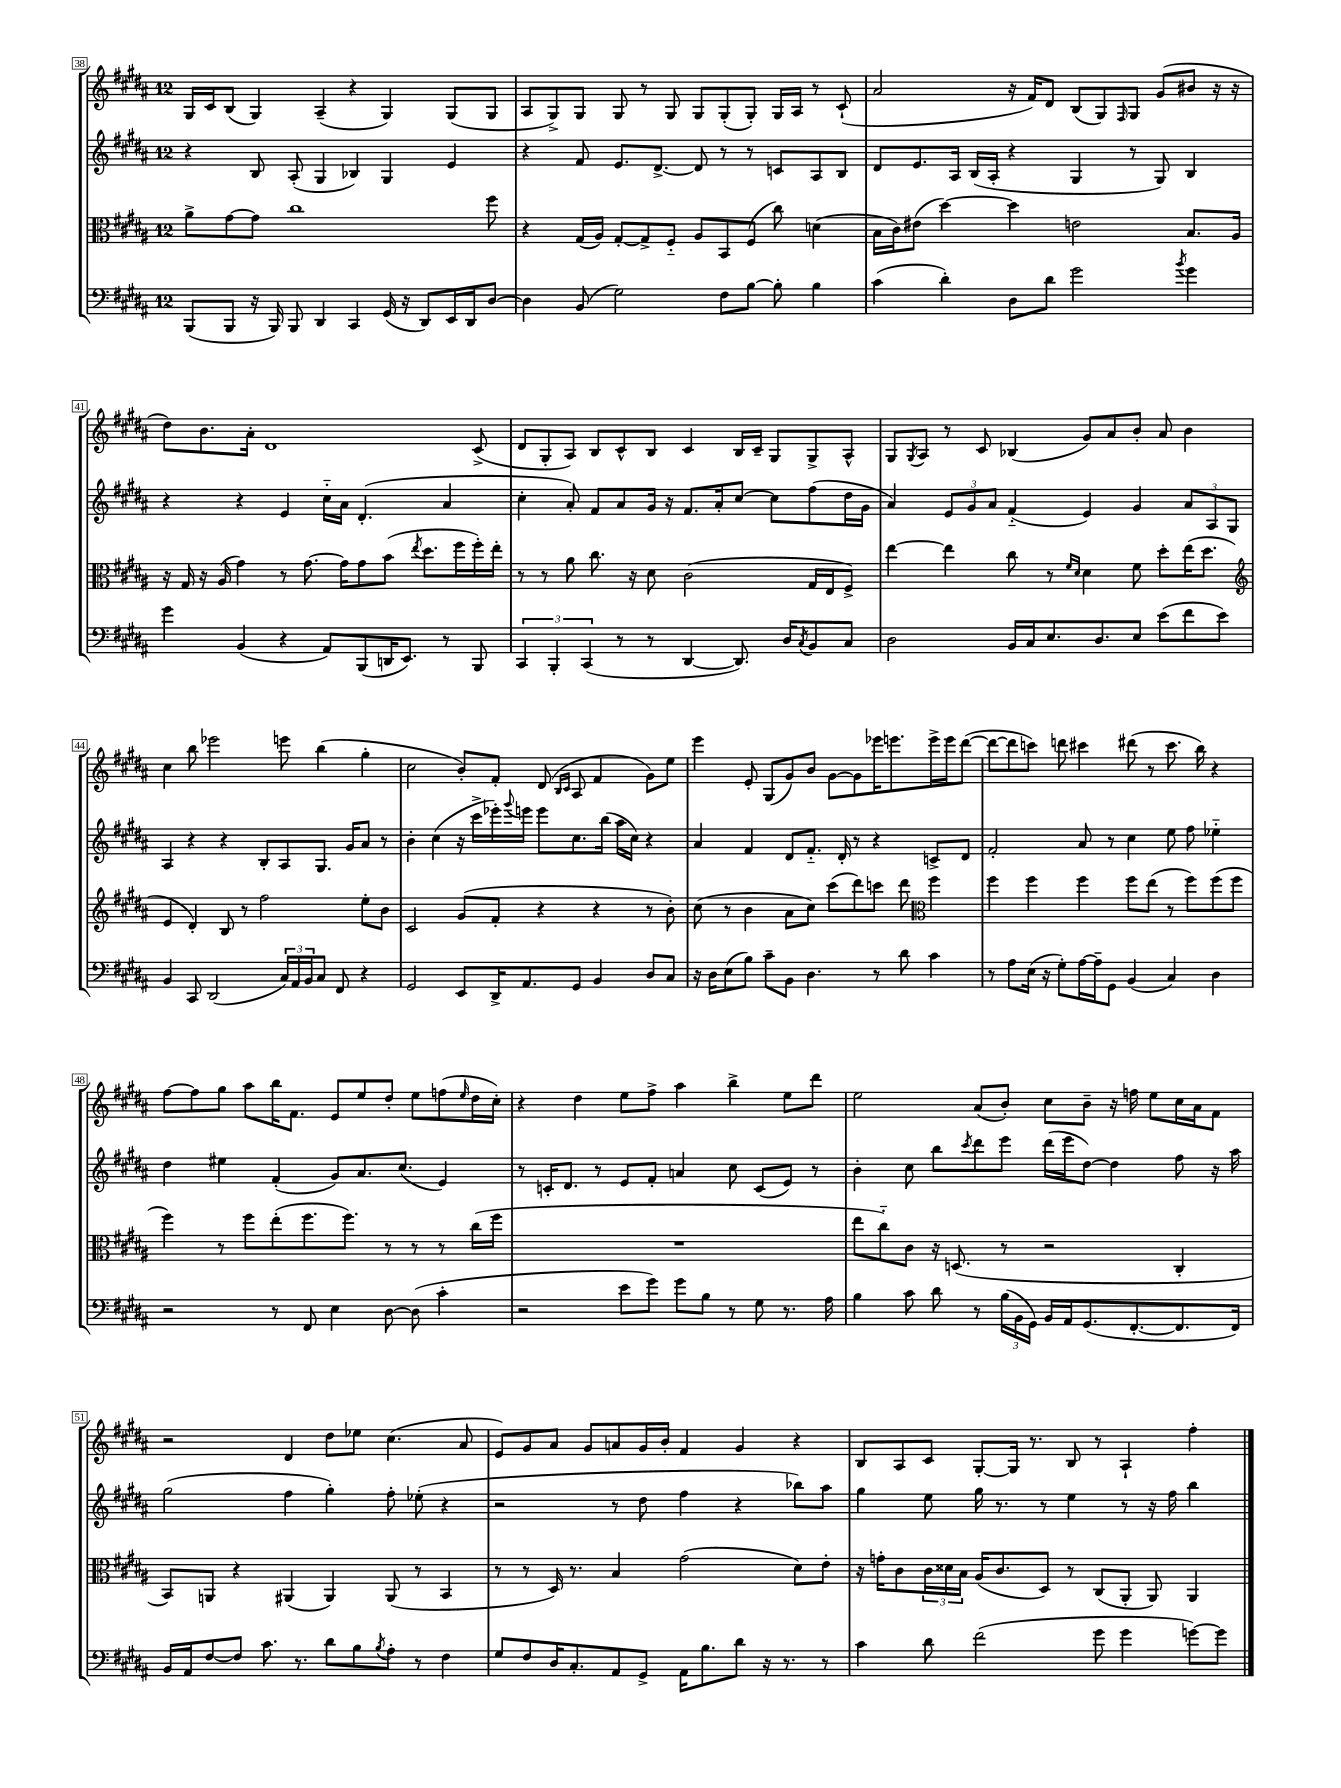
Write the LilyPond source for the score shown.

<<
\new StaffGroup <<
\new Staff = "s0" {
    \clef treble \key b \major \once \override Staff.TimeSignature.style = #'single-digit \time 12/8
    gis16 cis'16 b8( gis4) ais4--( r4 gis4) gis8( gis8 |
    ais8 gis8->) gis8 gis8 r8 gis8 gis8 gis8-.( gis8-.) gis16 ais16 r8 cis'8-!( |
    ais'2 r16 fis'16) dis'8 b8( gis8) \grace { fis16 } gis8 gis'8( bis'8 r16 r16 |
    dis''8) b'8. ais'16-. dis'1 cis'8->( |
    dis'8 gis8-. ais8) b8 cis'8-^ b8 cis'4 b16 cis'16-- gis8 gis8-> ais8-^ |
    gis8 \acciaccatura { gis8 } ais8 r8 cis'8 bes4( gis'8) ais'8 b'8-. ais'8 b'4 |
    cis''4 b''8 ees'''2 e'''8 b''4( gis''4-. |
    cis''2 b'8-.) fis'8-. dis'8( \grace { b16 cis'16 } ais8 fis'4 gis'8) e''8 |
    e'''4 e'8-. gis8( gis'8) b'8 gis'8~ gis'8 ees'''16 e'''8. e'''16-> e'''16 dis'''8~( |
    dis'''8~ dis'''8 c'''8) d'''8 cis'''4 dis'''8( r8 cis'''8. b''16) r4 |
    fis''8~ fis''8 gis''8 ais''8 b''16 fis'8. e'8 e''8 dis''8-. e''8 f''8( \grace { e''16 } dis''16 cis''16-.) |
    r4 dis''4 e''8 fis''8-> ais''4 b''4-> e''8 dis'''8 |
    e''2 ais'8( b'8-.) cis''8 b'8-- r16 f''16 e''8 cis''16 ais'16 fis'8 |
    r2 dis'4 dis''8 ees''8 cis''4.( ais'8 |
    e'8) gis'8 ais'8 gis'8 a'8 gis'16 b'16-. fis'4 gis'4 r4 |
    b8 ais8 cis'8 gis8~-. gis16 r8. b8 r8 ais4-! fis''4-. \bar "|." |
}
\new Staff = "s1" {
    \clef treble \key b \major \once \override Staff.TimeSignature.style = #'single-digit \time 12/8
    r4 b8 ais8-.( gis4 bes4) gis4 e'4 |
    r4 fis'8 e'8. dis'8.~-> dis'8 r8 r8 c'8 ais8 b8 |
    dis'8 e'8. ais16 b16( ais16-. r4 gis4 r8 gis8) b4 |
    r4 r4 e'4 cis''16-_ ais'16 dis'4.-.( ais'4 |
    cis''4-. ais'8-.) fis'8 ais'8 gis'16 r16 fis'8. ais'16-. cis''8~ cis''8 fis''8( dis''16 gis'16 |
    ais'4) \tuplet 3/2 { e'8 gis'8 ais'8 } fis'4-_( e'4) gis'4 \tuplet 3/2 { ais'8 ais8 gis8 } |
    ais4 r4 r4 b8-. ais8 gis8. gis'16 ais'8 r8 |
    b'4-. cis''4( r16 cis'''16-> ees'''16-.) \appoggiatura { gis'''8 } e'''16 e'''8 cis''8. b''16( ais''16 cis''16) r4 |
    ais'4 fis'4 dis'8 fis'8.-_ dis'16-. r8 r4 c'8-> dis'8 |
    fis'2-. ais'8 r8 cis''4 e''8 fis''8 ees''4-_ |
    dis''4 eis''4 fis'4-.( gis'8) ais'8. cis''8.( e'4) |
    r8 c'16-. dis'8. r8 e'8 fis'8-. a'4 cis''8 c'8( e'8) r8 |
    b'4-. cis''8 b''8 \acciaccatura { cis'''8 } dis'''8 e'''8 dis'''16( e'''16 dis''8~) dis''4 fis''8 r16 ais''16 |
    gis''2( fis''4 gis''4-.) fis''8-. ees''8-.( r4 |
    r2 r8 dis''8 fis''4 r4 bes''8) ais''8 |
    gis''4 e''8 gis''16 r8. r8 e''4 r8 r16 fis''16 b''4 \bar "|." |
}
\new Staff = "s2" {
    \clef alto \key b \major \once \override Staff.TimeSignature.style = #'single-digit \time 12/8
    ais'8-> gis'8~ gis'8 cis''1 fis''8 |
    r4 gis16( ais16) gis8~-. gis8-> fis8-_ ais8 b,8 fis8( cis''8) d'4( |
    b16 cis'16) eis'8( dis''4~) dis''4 e'2 b8. ais16 |
    r16 gis16 r16 ais16( gis'4) r8 gis'8.~ gis'16 gis'8 b'8( \acciaccatura { e''8 } dis''8. fis''16 fis''16-.) e''16-. |
    r8 r8 ais'8 cis''8. r16 dis'8 cis'2( gis16 e16 fis8->) |
    e''4~ e''4 cis''8 r8 \grace { fis'16 dis'16 } dis'4 fis'8 dis''8-. e''16( dis''8. |
    \clef treble e'4 dis'4-.) b8 r8 fis''2 e''8-. b'8 |
    cis'2 gis'8( fis'8-. r4 r4 r8 b'8-.) |
    cis''8( r8 b'4 ais'8 cis''8) cis'''8( dis'''8) c'''8 dis'''8 \clef alto fis''4 |
    fis''4 fis''4 fis''4 fis''8 e''8( r8 fis''8) fis''8( fis''8 |
    fis''4) r8 fis''8 e''8-.( fis''8. fis''8.) r8 r8 r8 cis''16( fis''16 |
    R1. |
    e''8 cis''8-_) cis'8 r16 d8.( r8 r2 cis4-. |
    b,8) a,8 r4 ais,4( ais,4) ais,8( r8 b,4 |
    r8 r8 dis16) r8. b4 gis'2( dis'8) e'8-. |
    r16 g'16-. cis'8 \tuplet 3/2 { cis'16 disis'16 b16 } ais16( cis'8. dis8) r8 cis8( ais,8-. ais,8) ais,4 \bar "|." |
}
\new Staff = "s3" {
    \clef bass \key b \major \once \override Staff.TimeSignature.style = #'single-digit \time 12/8
    b,,8( b,,8 r16 b,,16) b,,8 dis,4 cis,4 gis,16( r16 dis,8) e,16 dis,16 dis8~ |
    dis4 b,8( gis2) fis8 b8~ b8-. b4 |
    cis'4( dis'4-.) dis8 dis'8 gis'2 \acciaccatura { b'8 } gis'4 |
    gis'4 b,4( r4 ais,8) b,,8( d,16 e,8.) r8 b,,8 |
    \tuplet 3/2 { cis,4 b,,4-. cis,4( } r8 r8 dis,4~ dis,8.) dis16 \acciaccatura { cis8 } b,8 cis8 |
    dis2 b,16 cis16 e8. dis8. e8 e'8( fis'8 e'8) |
    b,4 cis,8 dis,2( \tuplet 3/2 { cis16) ais,16 b,16 } cis8 fis,8 r4 |
    gis,2 e,8 dis,16-> ais,8. gis,8 b,4 dis8 cis8 |
    r16 dis16 e8( b8) cis'8-- b,8 dis4. r8 dis'8 cis'4 |
    r8 ais8 e16( r16 gis8-.) ais16~ ais16-- gis,8 b,4( cis4) dis4 |
    r2 r8 fis,8 e4 dis8~ dis8( cis'4-. |
    r2 e'8 gis'8) gis'8 b8 r8 gis8 r8. ais16 |
    b4 cis'8 dis'8 r8 \tuplet 3/2 { b16( b,16 gis,16) } b,16 ais,16 gis,8.( fis,8.~-. fis,8. fis,16) |
    b,16 ais,16 fis8~ fis8 cis'8. r8. dis'8 b8 \acciaccatura { b8 } ais8-. r8 fis4 |
    gis8 fis8 dis16 cis8.-. ais,8 gis,8-> ais,16 b8. dis'8 r16 r8. r8 |
    cis'4 dis'8 fis'2( gis'8 gis'4 g'8~) g'8 \bar "|." |
}
>>
>>
\layout { \context { \Score currentBarNumber = #38 \override BarNumber.stencil = #(make-stencil-boxer 0.1 0.3 ly:text-interface::print) } }
